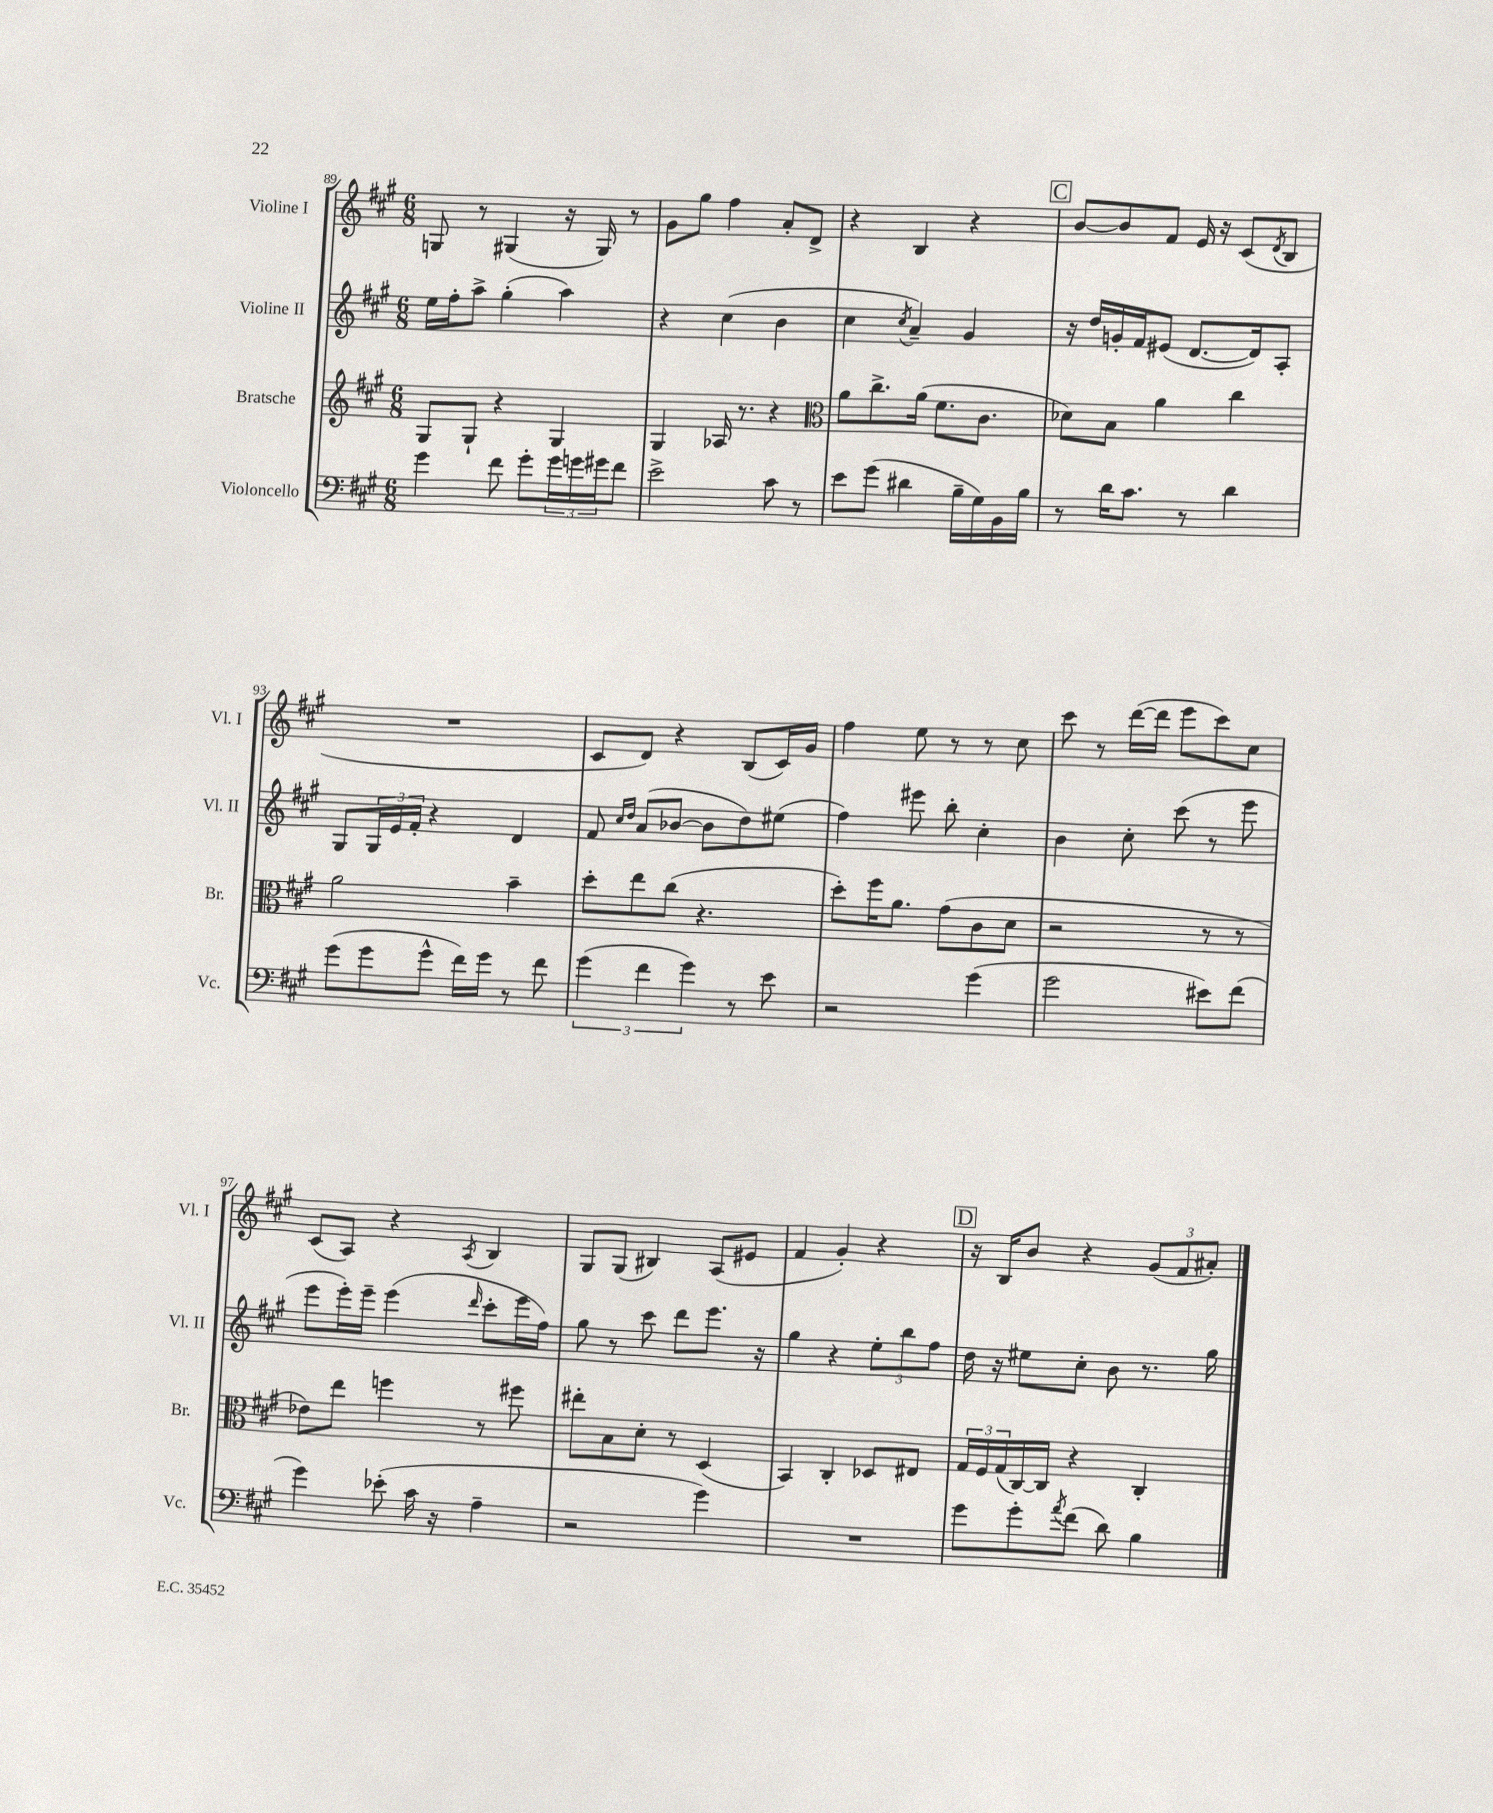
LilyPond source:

<<
\new StaffGroup <<
\new Staff = "s0" \with { instrumentName = "Violine I" shortInstrumentName = "Vl. I" } {
    \clef treble \key a \major \numericTimeSignature \time 6/8
    g8 r8 gis4( r16 gis16) r8 |
    gis'8 gis''8 fis''4 a'8-. d'8-> |
    r4 b4 r4 |
    \mark \markup { \box "C" } b'8~ b'8 fis'8 e'16 r16 cis'8( \acciaccatura { d'8 } b8 |
    R2. |
    cis'8 d'8) r4 b8( cis'16) gis'16 |
    fis''4 e''8 r8 r8 cis''8 |
    cis'''8 r8 d'''16~( d'''16 e'''8 cis'''8) cis''8 |
    cis'8( a8) r4 \acciaccatura { a8 } b4 |
    gis8 gis8( bis4) a8( eis'8 |
    fis'4 gis'4-.) r4 |
    \mark \markup { \box "D" } r16 b16 b'8 r4 \tuplet 3/2 { gis'8( fis'8 ais'8-.) } \bar "|." |
}
\new Staff = "s1" \with { instrumentName = "Violine II" shortInstrumentName = "Vl. II" } {
    \clef treble \key a \major \numericTimeSignature \time 6/8
    e''16 fis''16-. a''8-> gis''4-.( a''4) |
    r4 cis''4( b'4 |
    cis''4 \acciaccatura { cis''8 } a'4--) gis'4 |
    \mark \markup { \box "C" } r16 d''16 g'16-. fis'16 eis'8( d'8.~ d'16) a8-. |
    gis8 \tuplet 3/2 { gis16 e'16 fis'16-. } r4 d'4 |
    fis'8 \grace { cis''16 d''16 } a'8( bes'8~ bes'8 d''8) eis''8( |
    fis''4) eis'''8 b''8-. cis''4-. |
    b'4 cis''8-. cis'''8( r8 e'''8 |
    e'''8 e'''16-.) e'''16-- e'''4( \grace { d'''16 } cis'''8-. e'''16 fis''16) |
    gis''8 r8 cis'''8 d'''8 e'''8. r16 |
    gis''4 r4 \tuplet 3/2 { e''8-. b''8 fis''8 } |
    \mark \markup { \box "D" } d''16 r16 eis''8 cis''8-. b'8 r8. gis''16 \bar "|." |
}
\new Staff = "s2" \with { instrumentName = "Bratsche" shortInstrumentName = "Br." } {
    \clef treble \key a \major \numericTimeSignature \time 6/8
    gis8 gis8-! r4 gis4 |
    gis4 aes16 r8. r4 |
    \clef alto a'8 cis''8.-> a'16( fis'8. cis'8. |
    \mark \markup { \box "C" } des'8) b8 a'4 cis''4 |
    a'2 b'4-- |
    d''8-. e''8 cis''8( r4. |
    d''8-.) fis''16 a'8. gis'8( cis'8 d'8 |
    r2 r8 r8 |
    ees'8) e''8 f''4 r8 fis''8 |
    eis''8-. b8 d'8-. r8 d4( |
    b,4) cis4-. des8 eis8 |
    \mark \markup { \box "D" } \tuplet 3/2 { gis16 fis16 gis16( } cis16~) cis16 r4 cis4-. \bar "|." |
}
\new Staff = "s3" \with { instrumentName = "Violoncello" shortInstrumentName = "Vc." } {
    \clef bass \key a \major \numericTimeSignature \time 6/8
    gis'4 fis'8 gis'8-. \tuplet 3/2 { gis'16 g'16 gis'16 } fis'8 |
    e'2-> cis'8 r8 |
    e'8 gis'8( dis'4 b16-- gis16) b,16 b16 |
    \mark \markup { \box "C" } r8 d'16 cis'8. r8 d'4 |
    gis'8( gis'8 gis'8-^ fis'16) gis'16 r8 fis'8 |
    \tuplet 3/2 { gis'4( fis'4 gis'4) } r8 e'8 |
    r2 gis'4( |
    gis'2 eis'8) fis'8( |
    gis'4) ees'8-.( cis'16 r16 a4-- |
    r2 gis'4) |
    R2. |
    \mark \markup { \box "D" } gis'8 gis'8-. \acciaccatura { a'8 } fis'8( d'8) b4 \bar "|." |
}
>>
>>
\layout { \context { \Score currentBarNumber = #89 } }
